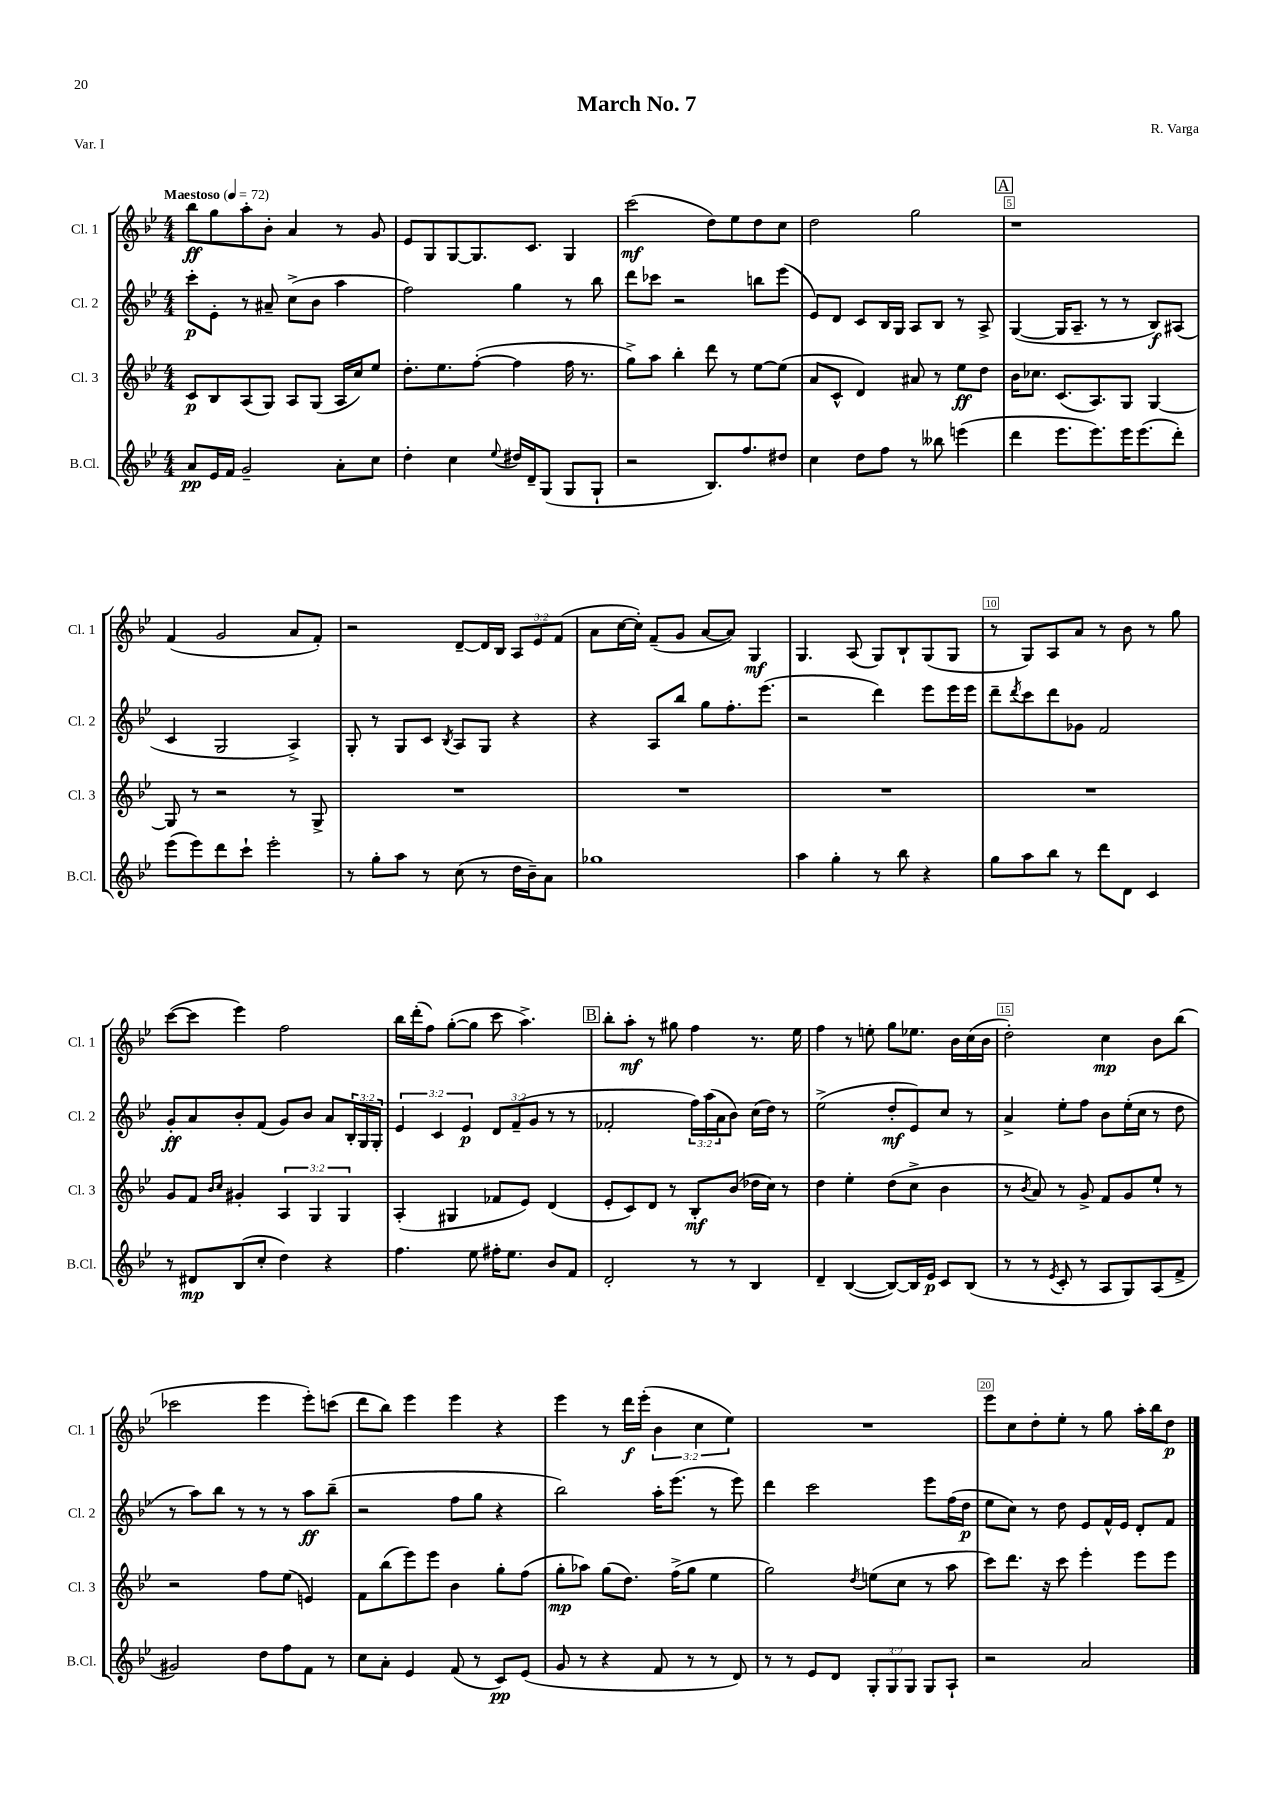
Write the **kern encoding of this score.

**kern	**kern	**kern	**kern
*staff4	*staff3	*staff2	*staff1
*clefG2	*clefG2	*clefG2	*clefG2
*k[b-e-]	*k[b-e-]	*k[b-e-]	*k[b-e-]
*M4/4	*M4/4	*M4/4	*M4/4
*MM72	*MM72	*MM72	*MM72
8a	8c	8ccc'	8bb-
16e-	8B-	8e-'	8gg
16f	.	.	.
2g~	(8A	8r	8aa'
.	8G)	8a#~	8b-'
.	8A	(8cc^	4a
.	(8G	8b-	.
8a'	16A	4aa	8r
.	16cc)	.	.
8cc	8ee-	.	8g
=	=	=	=
4dd'	8.dd'	2ff)	8e-
.	.	.	8G
.	8.ee-	.	.
4cc	.	.	[8G
.	([8ff'	.	8.G]
8qqee-	.	.	.
16dd#	4ff]	4gg	.
16d~	.	.	8.c
(8G	.	.	.
8G	16ff	8r	4G
.	8.r	.	.
8G`	.	8bb-	.
=	=	=	=
2r	8gg^)	8ddd	(2ccc
.	8aa	8ccc-	.
.	4bb-'	2r	.
8.B-)	8ddd	.	8dd)
.	8r	.	8ee-
8.ff	.	.	.
.	[8ee-	8bb	8dd
8dd#	(8ee-]	(8eee-	8cc
=	=	=	=
4cc	8a	8e-)	2dd
.	8c^^	8d	.
8dd	4d)	8c	.
8ff	.	16B-	.
.	.	16G	.
8r	8a#	8A	2gg
8bb--	8r	8B-	.
(4eee	8ee-	8r	.
.	8dd	8A^	.
=	=	=	=
4ddd	16b-	([4G	1r
.	8.cc-	.	.
8.eee-	(8.c	16G]	.
.	.	8.A~	.
8.eee-)	8.A)	.	.
.	.	8r	.
16eee-	8G	8r	.
(8.eee-	.	.	.
.	[4G	8B-)	.
8ddd')	.	(8A#	.
=	=	=	=
(8eee-	8G]	4c	(4f
8eee-)	8r	.	.
8ddd	2r	2G	2g
8ccc`	.	.	.
2eee-'	.	.	.
.	8r	4A^)	8a
.	8G^	.	8f')
=	=	=	=
8r	1r	8G'	2r
8gg'	.	8r	.
8aa	.	8G	.
8r	.	8c	.
.	.	8qB-	.
(8cc	.	8A	[8d~
8r	.	8G	16d]
.	.	.	16B-
16dd	.	4r	12A
16b-~)	.	.	.
.	.	.	12e-
8a	.	.	.
.	.	.	(12f
=	=	=	=
1gg-	1r	4r	8a
.	.	.	[16cc
.	.	.	16cc'])
.	.	8A	(8f~
.	.	8bb-	8g
.	.	8gg	[8a
.	.	8.ff'	8a])
.	.	.	4G
.	.	(8.eee-	.
=	=	=	=
4aa	1r	2r	4.G
4gg'	.	.	.
.	.	.	(8A
8r	.	4ddd)	8G)
8bb-	.	.	8B-`
4r	.	8eee-	(8G
.	.	16eee-	8G
.	.	16eee-	.
=	=	=	=
8gg	1r	8ddd~	8r
.	.	8qddd	.
8aa	.	8ccc	8G)
8bb-	.	8ddd	8A
8r	.	8g-	8a
8ddd	.	2f	8r
8d	.	.	8b-
4c	.	.	8r
.	.	.	8gg
=	=	=	=
8r	8g	8g'	([8ccc
8d#	8f	8a	8ccc]
.	16qqb-	.	.
.	16qqcc	.	.
(8B-	4g#'	8b-'	4eee-)
8cc'	.	(8f	.
4dd)	6A	8g)	2ff
.	.	8b-	.
.	6G	.	.
4r	.	8a	.
.	6G	.	.
.	.	24B-'	.
.	.	24G	.
.	.	24G'	.
=	=	=	=
4.ff	(4A'	6e-	16bb-
.	.	.	(16ddd'
.	.	.	8ff)
.	.	6c	.
.	4G#	.	([8gg'
.	.	6e-	.
8ee-	.	.	8gg]
16ff#'	8f-	12d	8ccc
8.ee-	.	.	.
.	.	(12f~	.
.	8e-)	.	4.aa^)
.	.	12g	.
8b-	(4d	8r	.
8f	.	8r	.
=	=	=	=
2d'	8e-'	2f-'	8bb-'
.	8c)	.	8aa'
.	8d	.	8r
.	8r	.	8gg#
8r	8B-'	24ff)	4ff
.	.	(24aa	.
.	.	24a	.
8r	(8b-	8b-)	.
4B-	16dd-	(16cc	8.r
.	16cc)	16dd)	.
.	8r	8r	.
.	.	.	16ee-
=	=	=	=
4d~	4dd	(2ee-^	4ff
([4B-	4ee-'	.	8r
.	.	.	8ee'
8B-_)	(8dd	8dd'	8gg
16B-]	8cc^	8e-)	8.ee-
16e-	.	.	.
8c	4b-	8cc	.
.	.	.	16b-
(8B-	.	8r	(16cc
.	.	.	16b-
=	=	=	=
8r	8r	4a^	2dd')
.	8qb-	.	.
8r	8a)	.	.
8qe-	.	.	.
8c'	8r	8ee-'	.
8r	8g^	8ff	.
8A	8f	8b-	4cc
8G)	8g	(16ee-'	.
.	.	16cc	.
(8A	8ee-`	8r	8b-
8f^	8r	8dd	(8bb-
=	=	=	=
2g#)	2r	8r	2ccc-
.	.	8aa)	.
.	.	8bb-	.
.	.	8r	.
8dd	8ff	8r	4eee-
8ff	(8ee-	8r	.
8f	4e)	8aa	8eee-')
8r	.	(8bb-~	(8ccc
=	=	=	=
8cc	8f	2r	8ddd
8a'	(8bb-	.	8bb-)
4e-	8eee-)	.	4eee-
.	8eee-	.	.
(8f	4b-	8ff	4eee-
8r	.	8gg	.
8c)	8gg'	4r	4r
(8e-	(8ff	.	.
=	=	=	=
8g	8gg'	2bb-)	4eee-
8r	8aa-)	.	.
4r	(8gg	.	8r
.	8.dd)	.	16ddd
.	.	.	(16eee-'
8f	.	16aa'	6b-
.	(16ff^	(8.eee-	.
8r	8gg	.	.
.	.	.	6cc
8r	4ee-	8r	.
.	.	.	6ee-)
8d)	.	8eee-)	.
=	=	=	=
8r	2gg)	4ddd	1r
8r	.	.	.
8e-	.	2ccc	.
8d	.	.	.
.	8qdd	.	.
12G'	(8ee	.	.
12G	.	.	.
.	8cc	.	.
12G	.	.	.
8G	8r	8eee-	.
8A`	8aa	(16ff	.
.	.	16dd	.
=	=	=	=
2r	8ccc)	8ee-	8eee-
.	8.ddd	8cc)	8cc
.	.	8r	8dd'
.	16r	.	.
.	8ccc	8dd	8ee-'
2a	4eee-'	8e-	8r
.	.	16f^^	8gg
.	.	16e-	.
.	8eee-	8d'	16aa'
.	.	.	16bb-
.	8eee-	8f	8dd
==	==	==	==
*-	*-	*-	*-
